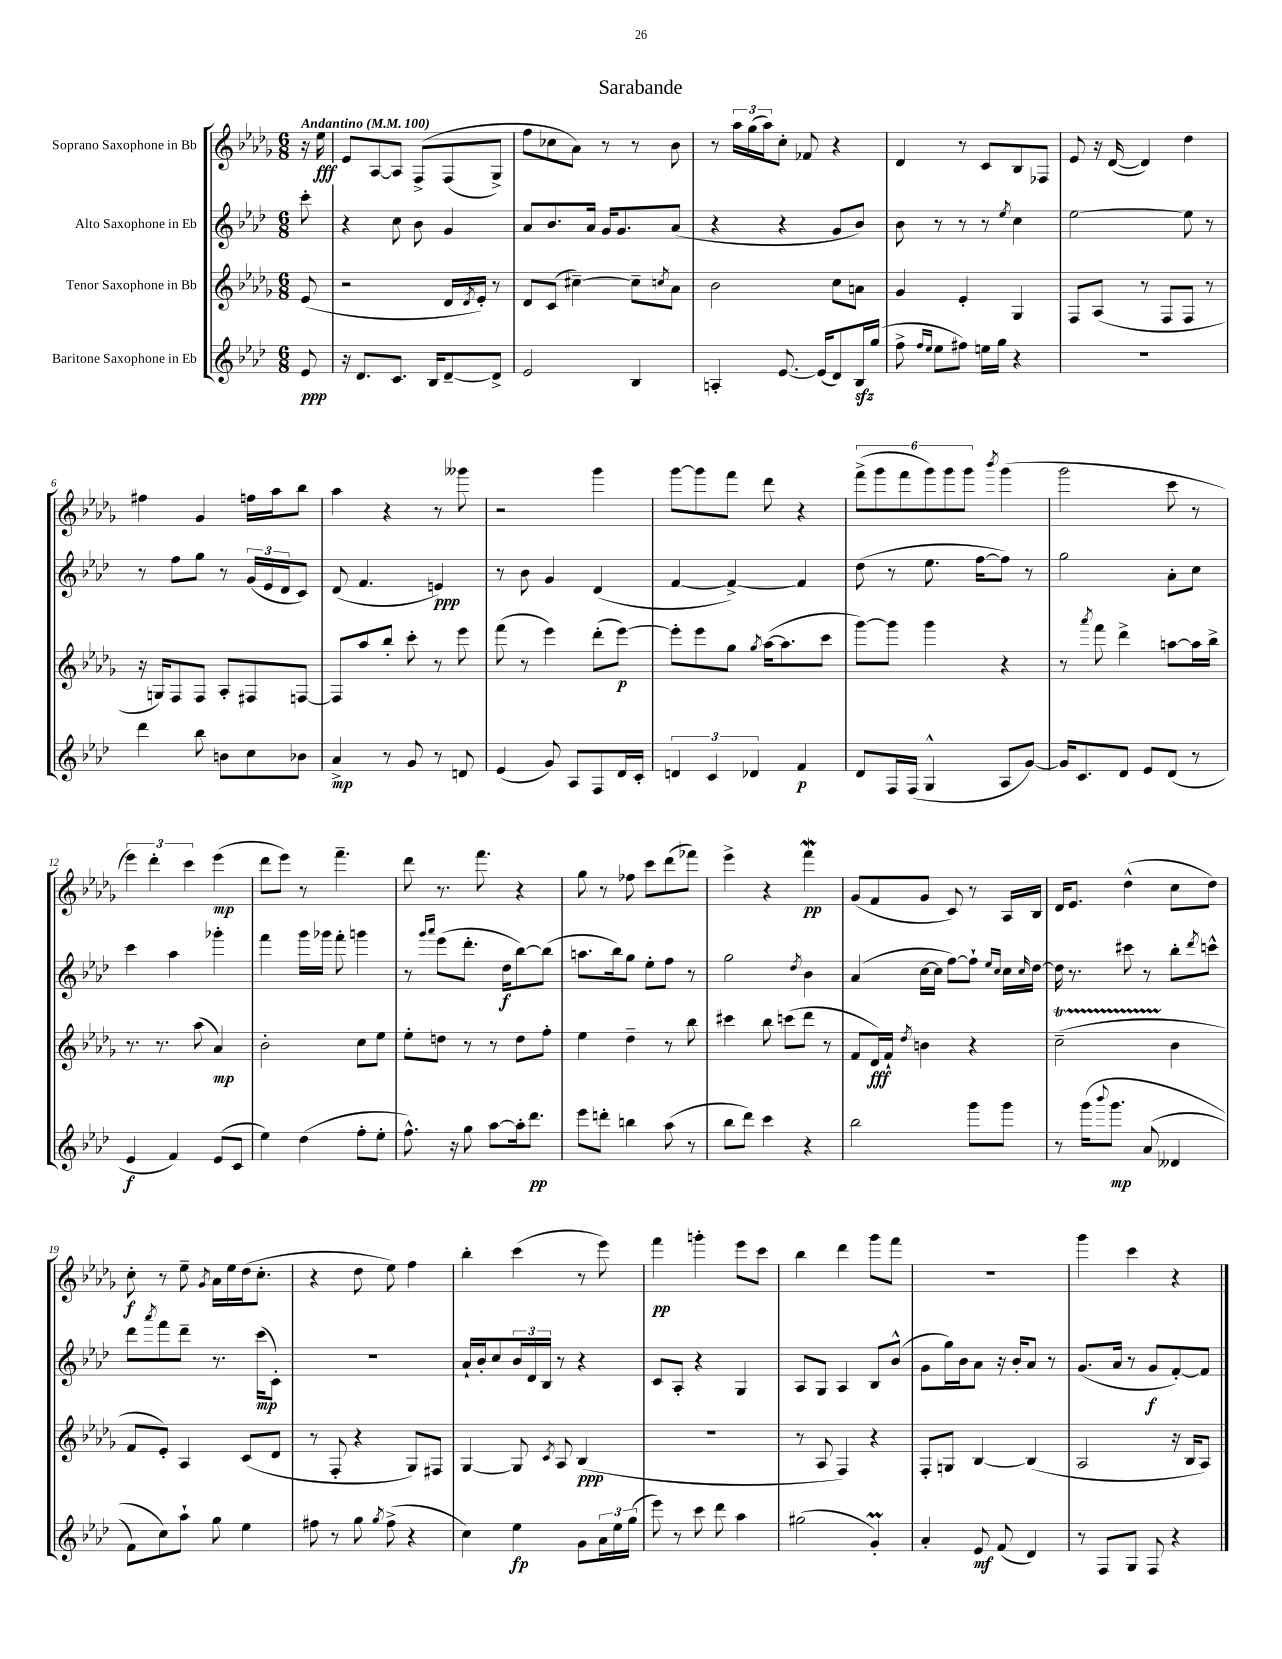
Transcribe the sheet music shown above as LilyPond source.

\header { title = "Sarabande" }
<<
\new StaffGroup <<
\new Staff = "s0" \with { instrumentName = "Soprano Saxophone in Bb" } {
    \clef treble \key des \major \numericTimeSignature \time 6/8 \partial 8 \tempo "Andantino" 4 = 100
    r16 ees''16\fff |
    ees'8 aes8~ aes8 f8->\( f8( ges8->) |
    f''8 ces''8 aes'8\) r8 r8 bes'8 |
    r8 \tuplet 3/2 { aes''16 ges''16( aes''16) } c''8-. fes'8 r4 |
    des'4 r8 c'8 bes8 fes8 |
    ees'8 r16 des'16~( des'4) des''4 |
    fis''4 ges'4 f''16 aes''16 bes''8 |
    aes''4 r4 r8 geses'''8 |
    r2 ges'''4 |
    ges'''8~ ges'''8 f'''8 des'''8 r4 |
    \tuplet 6/4 { f'''8->( ges'''8 f'''8 ges'''8) ges'''8 ges'''8 } \acciaccatura { bes'''8 } ges'''4( |
    ges'''2 c'''8 r8 |
    \tuplet 3/2 { ees'''4) des'''4-. c'''4 } ees'''4\mp( |
    des'''8 ees'''8) r8 f'''4.-- |
    des'''8 r8. f'''8. r4 |
    ges''8 r8 fes''8 c'''8 des'''8( fes'''8) |
    ees'''4-> r4 f'''4\mordent\pp |
    ges'8( f'8 ges'8 c'8) r8 aes16 bes16 |
    des'16 ees'8. des''4-^( c''8 des''8) |
    c''8-.\f r8 ees''8-- \acciaccatura { ges'8 } aes'16 ees''16 des''16( c''8.-. |
    r4 des''8 ees''8) f''4 |
    bes''4-. c'''4( r8 ees'''8) |
    f'''4\pp g'''4-. ees'''8 c'''8 |
    bes''4 des'''4 ges'''8 f'''8 |
    R2. |
    ges'''4 c'''4 r4 \bar "|." |
}
\new Staff = "s1" \with { instrumentName = "Alto Saxophone in Eb" } {
    \clef treble \key aes \major \numericTimeSignature \time 6/8 \partial 8
    c'''8-. |
    r4 c''8 bes'8 g'4 |
    aes'8 bes'8. aes'16 g'16 g'8. aes'8( |
    r4 r4 g'8 bes'8) |
    bes'8 r8 r8 r8 \acciaccatura { ees''8 } c''4 |
    ees''2~ ees''8 r8 |
    r8 f''8 g''8 r8 \tuplet 3/2 { g'16( ees'16 des'16 } c'8) |
    des'8( f'4. e'4\ppp) |
    r8 bes'8 g'4 des'4( |
    f'4~ f'4~->) f'4 |
    des''8( r8 ees''8. f''16~ f''8) r8 |
    g''2 aes'8-. c''8 |
    c'''4 aes''4 ges'''4-. |
    f'''4 g'''16 ges'''16 f'''8-. g'''4 |
    r8 \grace { g'''16 aes'''16 } ees'''8( des'''8.-. des''16\f bes''8~) bes''8( |
    a''8. bes''16) g''8 ees''8-. f''8 r8 |
    g''2 \acciaccatura { des''8 } bes'4 |
    aes'4( c''16~ c''16 f''8~) f''8-! \grace { ees''16 c''16 } c''16 \grace { c''16 } des''16~ |
    des''16 r8. cis'''8 r8 bes''8-. \acciaccatura { des'''8 } c'''8-^ |
    des'''8 \acciaccatura { aes'''8 } f'''8 des'''8-- r8. c'''16\mp( c'8-.) |
    R2. |
    aes'16-! bes'16-. c''8 \tuplet 3/2 { bes'16 des'16 bes16 } r8 r4 |
    c'8 aes8-. r4 g4 |
    aes8 g8 aes4 bes8 bes'8-^( |
    g'8 g''16) bes'16 aes'8 r16 bes'16-. aes'8 r8 |
    g'8.( aes'16 r8 g'8\f f'8~-.) f'8 \bar "|." |
}
\new Staff = "s2" \with { instrumentName = "Tenor Saxophone in Bb" } {
    \clef treble \key des \major \numericTimeSignature \time 6/8 \partial 8
    ees'8( |
    r2 des'16 \acciaccatura { des'8 } ees'16-.) r8 |
    des'8 c'8( cis''4~--) cis''8-- \acciaccatura { c''8 } aes'8 |
    bes'2 c''8 a'8 |
    ges'4 ees'4-. ges4 |
    f8 aes8( r8 f8 f8 r8 |
    r16 g16) f8 f8 aes8-. fis8 f8~ |
    f8 aes''8 bes''8-. c'''8-. r8 ees'''8 |
    f'''8( r8 ees'''4) des'''8-.( ees'''8~\p) |
    ees'''8-. ees'''8 ges''8 \acciaccatura { ges''8 } aes''16~( aes''8. c'''8 |
    ges'''8~) ges'''8 ges'''4 r4 |
    r8 \acciaccatura { aes'''8 } f'''8 des'''4-> a''8~ a''16 bes''16-> |
    r8. r8. aes''8( aes'4\mp) |
    bes'2-. c''8 ees''8 |
    ees''8-. d''8 r8 r8 d''8 f''8-. |
    ees''4 des''4-- r8 bes''8 |
    cis'''4 bes''8 c'''8( des'''8 r8 |
    f'8 des'16\fff) f'16-! \acciaccatura { des''8 } b'4 r4 |
    c''2--\startTrillSpan( bes'4\stopTrillSpan |
    f'8 ees'8-.) aes4 c'8( des'8 |
    r8 f8-. r4 ges8) fis8 |
    ges4~ ges8 \acciaccatura { c'8 } aes8 bes4\ppp( |
    R2. |
    r8 aes8 f4) r4 |
    f8-. g8 bes4~ bes4( |
    aes2 r16 bes16 aes8) \bar "|." |
}
\new Staff = "s3" \with { instrumentName = "Baritone Saxophone in Eb" } {
    \clef treble \key aes \major \numericTimeSignature \time 6/8 \partial 8
    ees'8\ppp |
    r16 des'8. c'8. bes16 des'8~-- des'8-> |
    ees'2 bes4 |
    a4-. ees'8.~ ees'16( des'8) bes16\sfz g''16( |
    f''8-> \grace { f''16 ees''16 } ees''8 fis''8) e''16 g''16 r4 |
    R2. |
    des'''4 bes''8 b'8 c''8 bes'8 |
    aes'4->\mp r8 g'8 r8 d'8 |
    ees'4( g'8) aes8 f8 des'16 c'16-. |
    \tuplet 3/2 { d'4 c'4 des'4 } f'4\p |
    des'8 f16 f16( g4-^ aes8 g'8~) |
    g'16 c'8. des'8 ees'8 des'8( r8 |
    ees'4\f f'4) ees'8( c'8 |
    ees''4) des''4( f''8-. ees''8-. |
    f''8.-^) r16 g''8 aes''8~ aes''16-. des'''8.\pp |
    ees'''8 d'''8-. b''4 aes''8( r8 |
    bes''8 des'''8) c'''4 r4 |
    bes''2 g'''8 g'''8 |
    r8 g'''16\( \appoggiatura { bes'''8 } g'''8.\mp aes'8( deses'4 |
    f'8) c''8\) aes''8-! g''8 ees''4 |
    fis''8 r8 g''8 \acciaccatura { g''8 } fis''8->( r4 |
    c''4) ees''4\fp g'8 \tuplet 3/2 { aes'16 ees''16 g''16( } |
    ees'''8) r8 c'''8 des'''8 aes''4 |
    gis''2( g'4-.\prall) |
    aes'4-. ees'8\mf f'8( des'4) |
    r8 f8 g8 f8 r4 \bar "|." |
}
>>
>>
